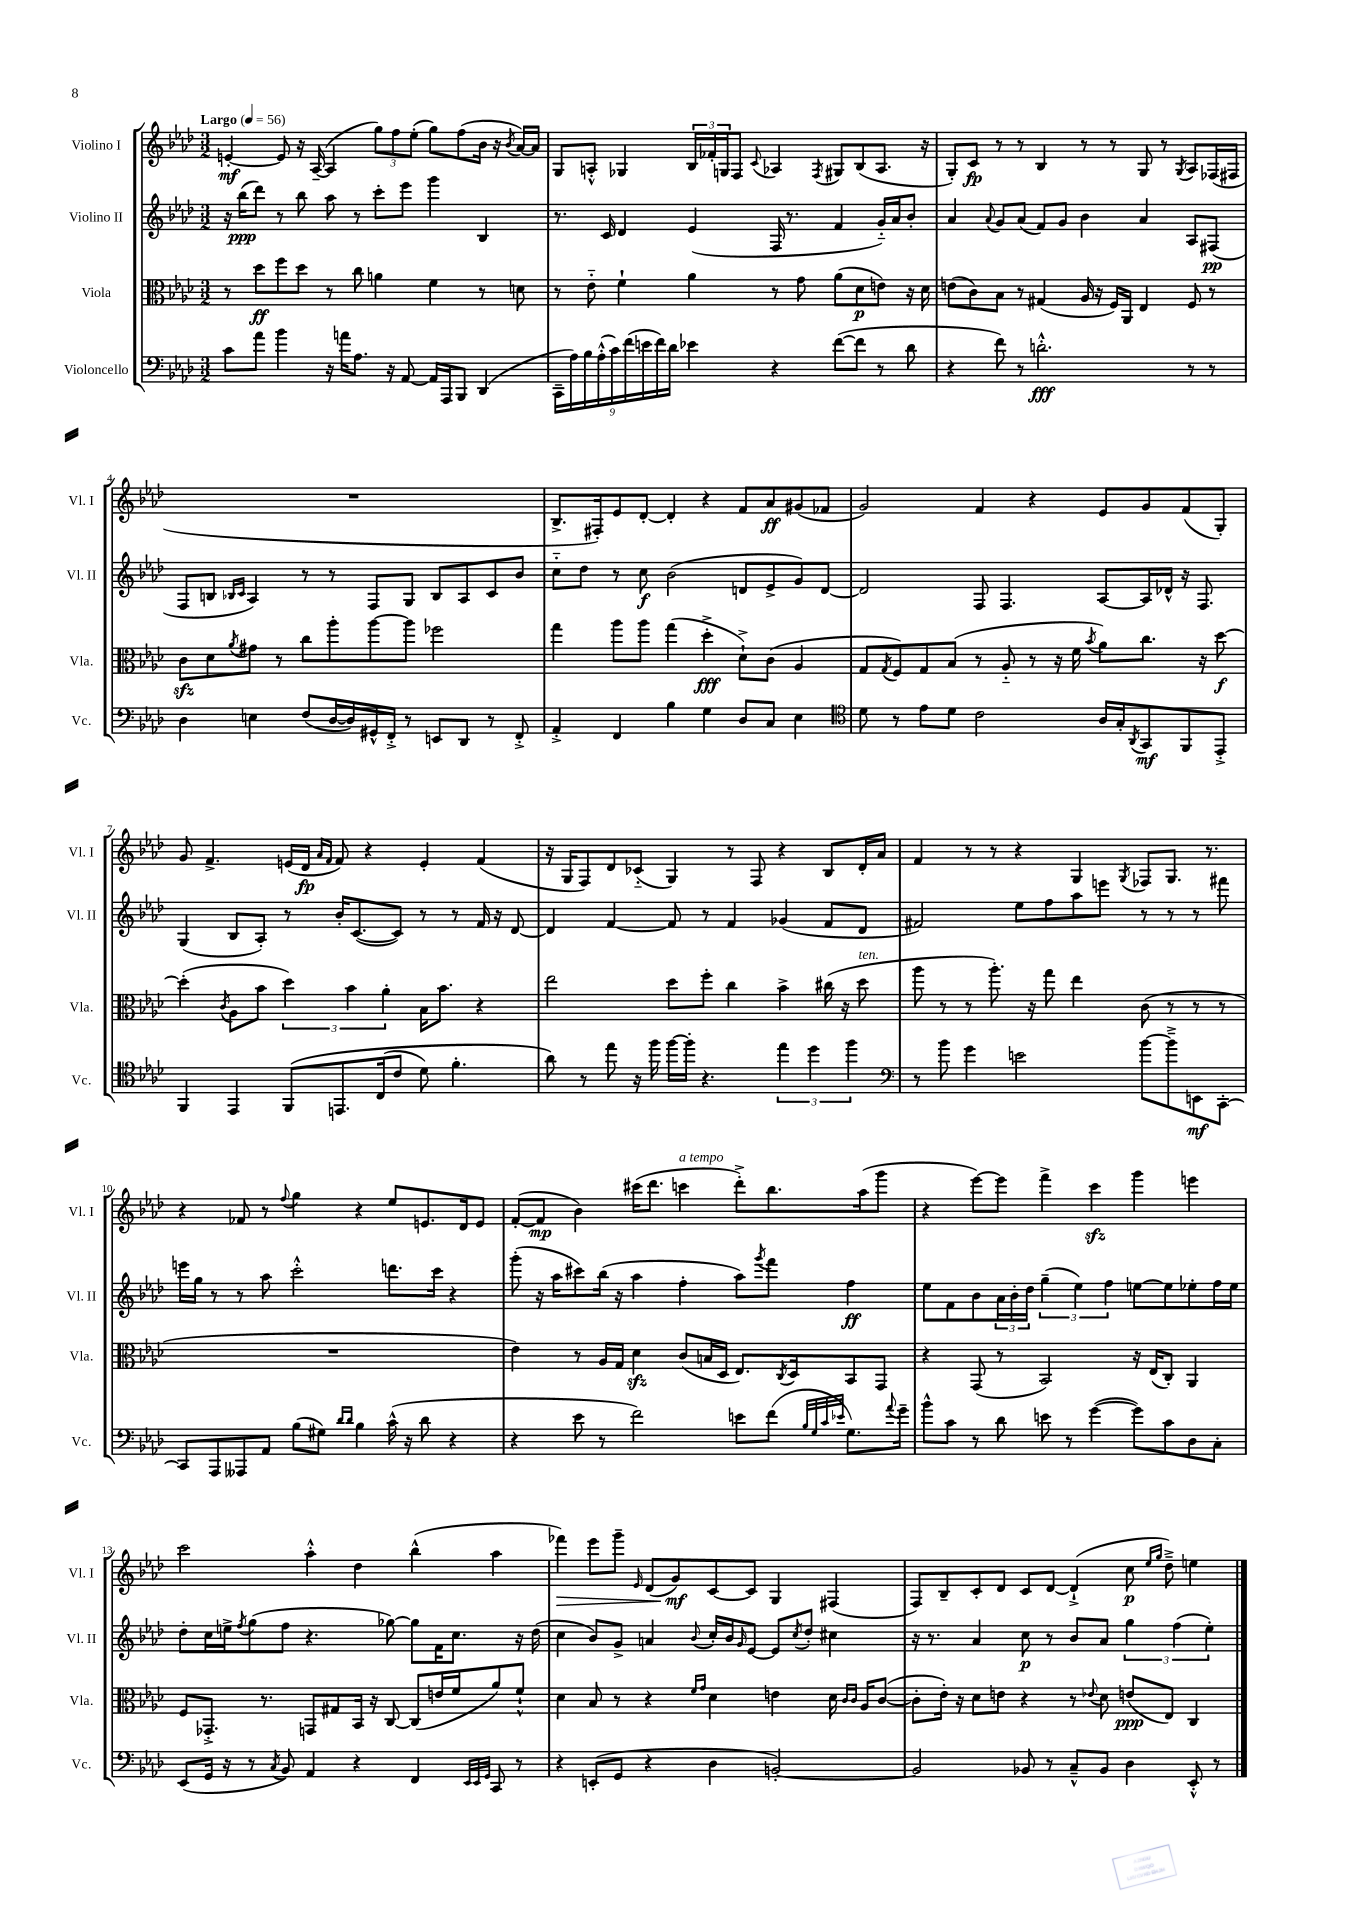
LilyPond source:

<<
\new StaffGroup <<
\new Staff = "s0" \with { instrumentName = "Violino I" shortInstrumentName = "Vl. I" } {
    \clef treble \key aes \major \numericTimeSignature \time 3/2 \tempo "Largo" 4 = 56
    e'4~-.\mf e'8 r16 aes16~--( aes4 \tuplet 3/2 { g''8) f''8 ees''8-.( } g''8) f''8( bes'16 r16 \acciaccatura { bes'8 } aes'16~) aes'16 |
    g8 a8-.-^ ges4 \tuplet 3/2 { bes16 fes'16-. g16 } f8 \appoggiatura { c'8 } aes4 \acciaccatura { f8 } gis8 bes8( aes8. r16 |
    g8-.) c'8\fp r8 r8 bes4 r8 r8 g8 r8 \acciaccatura { g8 } aes8 fes16( fis16 |
    R1. |
    bes8.-> fis16-.) ees'8 des'8~-. des'4-. r4 f'8 aes'8\ff gis'8( fes'8 |
    g'2) f'4 r4 ees'8 g'8 f'8( g8-.) |
    g'8 f'4.-> e'16( des'16\fp \grace { aes'16 f'16 } f'8) r4 e'4-. f'4( |
    r16 g16 f8) des'8 ces'8-_( g4) r8 f8 r4 bes8 des'16-. aes'16 |
    f'4 r8 r8 r4 g4 \acciaccatura { g8 } fes8 g8. r8. |
    r4 fes'8 r8 \appoggiatura { f''8 } g''4 r4 ees''8 e'8. des'16 e'8 |
    f'8~-.( f'8\mp bes'4) cis'''16( des'''8. c'''4^\markup { \italic "a tempo" } des'''8-.->) bes''8. aes''16( g'''8 |
    r4 ees'''8~) ees'''8 f'''4-> c'''4\sfz g'''4 e'''4 |
    c'''2 aes''4-.-^ des''4 bes''4-^( aes''4 |
    fes'''4\>) ees'''8 g'''8-- \grace { ees'16 } des'8( g'8\mf\!) c'8~ c'8 g4 fis4( |
    f8) bes8-- c'8-. des'8 c'8 des'8~ des'4-!->( c''8\p \grace { ees''16 g''16 } des''8--->) e''4 \bar "|." |
}
\new Staff = "s1" \with { instrumentName = "Violino II" shortInstrumentName = "Vl. II" } {
    \clef treble \key aes \major \numericTimeSignature \time 3/2
    r16 bes''16\ppp( des'''8) r8 bes''8 aes''8 r8 c'''8-. ees'''8 g'''4 bes4 |
    r8. c'16 des'4 ees'4( f16 r8. f'4 g'16-_) aes'16 bes'8-. |
    aes'4 \appoggiatura { aes'8 } g'8 aes'8( f'8) g'8 bes'4 aes'4 aes8 fis8\pp( |
    f8 b8 \grace { bes16 c'16 } aes4) r8 r8 f8 g8 bes8 aes8 c'8 bes'8 |
    c''8-_ des''8 r8 c''8\f bes'2( d'8 ees'8-> g'8) d'8~ |
    d'2 f8 f4. aes8~ aes16 des'16-^ r16 f8. |
    g4( bes8 aes8-.) r8 bes'16-. c'8.~( c'8) r8 r8 f'16 r16 des'8~ |
    des'4 f'4~ f'8 r8 f'4 ges'4( f'8 des'8 |
    fis'2) ees''8 f''8 aes''8 e'''8 r8 r8 r8 fis'''8 |
    e'''16 g''16 r8 r8 aes''8 c'''2-.-^ d'''8. c'''16 r4 |
    g'''8-.( r16 aes''16 cis'''8) bes''16( r16 aes''4 f''4-. aes''8) \acciaccatura { g'''8 } f'''8 f''4\ff |
    ees''8 f'8 bes'8 \tuplet 3/2 { aes'16 bes'16-. des''16 } \tuplet 3/2 { g''4--( ees''4) f''4 } e''8~ e''8 ees''8-. f''16 ees''16 |
    des''8-. c''16 e''16-> \acciaccatura { f''8 } g''8( f''8 r4. ges''8~) ges''8 f'16 c''8. r16 des''16( |
    c''4 bes'8) g'8-> a'4 \appoggiatura { bes'8 } c''16-. bes'16 \grace { g'16 } ees'8~ ees'8 \acciaccatura { c''8 } des''8-. cis''4 |
    r16 r8. aes'4 c''8\p r8 bes'8 aes'8 \tuplet 3/2 { g''4 f''4( ees''4-.) } \bar "|." |
}
\new Staff = "s2" \with { instrumentName = "Viola" shortInstrumentName = "Vla." } {
    \clef alto \key aes \major \numericTimeSignature \time 3/2
    r8 des''8\ff f''8 des''8 r8 c''8 a'4 f'4 r8 d'8 |
    r8 ees'8-_ f'4-! aes'4 r8 g'8 aes'8( des'8\p e'8) r16 des'16 |
    e'8( c'8) bes8 r8 gis4( aes16 r16 f16) aes,16 ees4 f8 r8 |
    c'8\sfz des'8 \acciaccatura { aes'8 } gis'8 r8 c''8 aes''8-. aes''8~ aes''8 fes''2 |
    g''4 aes''8 aes''8 g''4( des''4-.->\fff des'8-!->) c'8( aes4 |
    g8 \acciaccatura { g8 } f8) g8 bes8( r8 aes8-_ r8 r16 f'16 \acciaccatura { bes'8 } aes'8) c''8. r16 des''8~\f |
    des''4-.( \acciaccatura { c'8 } aes8 bes'8 \tuplet 3/2 { des''4) bes'4 aes'4-. } bes16 bes'8. r4 |
    ees''2 des''8 f''8-. c''4 bes'4-> cis''16( r16 des''8^\markup { \italic "ten." } |
    aes''8 r8 r8 aes''8.-.) r16 g''8 ees''4 c'8( r8 r8 r8 |
    R1. |
    ees'4) r8 aes16 g16 des'4\sfz c'8( b16 des16 ees8.) \acciaccatura { c8 } des16 bes,8 g,8 |
    r4 g,8( r8 bes,2) r16 ees16( c8-.) aes,4 |
    f8 ges,8.-.-> r8. g,8 gis8 bes,16 r16 c8~ c8( e'16 f'16 aes'8) f'8-!-^ |
    des'4 bes8 r8 r4 \grace { f'16 g'16 } des'4 e'4 des'16 \grace { c'16 c'16 } aes16 c'8~( |
    c'8-. ees'16-.) r16 des'8 e'8 r4 r8 \appoggiatura { ees'8 } des'8 e'8\ppp( ees8) c4 \bar "|." |
}
\new Staff = "s3" \with { instrumentName = "Violoncello" shortInstrumentName = "Vc." } {
    \clef bass \key aes \major \numericTimeSignature \time 3/2
    c'8 aes'8 bes'4 r16 a'16 aes8. r16 aes,8~ aes,16 aes,,16 bes,,8 des,4( |
    \tuplet 9/8 { c,16-- aes16) bes16 aes16-.-^( c'16) f'16( e'16 f'16) des'16 } ees'4 r4 f'8~( f'8 r8 des'8 |
    r4 f'8) r8 d'2.-.-^\fff r8 r8 |
    des4 e4 f8( des16~ des16) gis,16-^ f,16-.-> r8 e,8 des,8 r8 f,8-.-> |
    aes,4-.-> f,4 bes4 g4 des8 c8 ees4 |
    \clef tenor des'8 r8 ees'8 des'8 c'2 aes16 g16-. \acciaccatura { aes,8 } g,8\mf f,8 ees,8-.-> |
    f,4 ees,4 f,8\( e,8. c16( c'8 des'8) f'4.-. |
    aes'8\) r8 ees''8 r16 f''16 f''16~ f''16-. r4. \tuplet 3/2 { ees''4 des''4 f''4 } |
    \clef bass r8 bes'8 g'4 e'2 bes'8~ bes'8---> e,8\mf c,8~-. |
    c,8 aes,,8 aeses,,8 aes,8 bes8( gis8) \grace { des'16 des'16 } bes4 c'16-^( r16 des'8 r4 |
    r4 ees'8 r8 f'2) e'8 f'8( \grace { bes32 g32 c'32 ees'32 } g8.) \appoggiatura { aes'8 } g'16-- |
    bes'8-^ c'8 r8 des'8 e'8 r8 g'4~( g'8) c'8 des8 c8-. |
    ees,8( g,16 r16 r8 \acciaccatura { c8 } bes,8) aes,4 r4 f,4 \grace { ees,32 ees,32 g,32 } c,8 r8 |
    r4 e,8-.( g,8 r4 des4 b,2~-.) |
    b,2 bes,8 r8 c8---^ bes,8 des4 ees,8-.-^ r8 \bar "|." |
}
>>
>>
